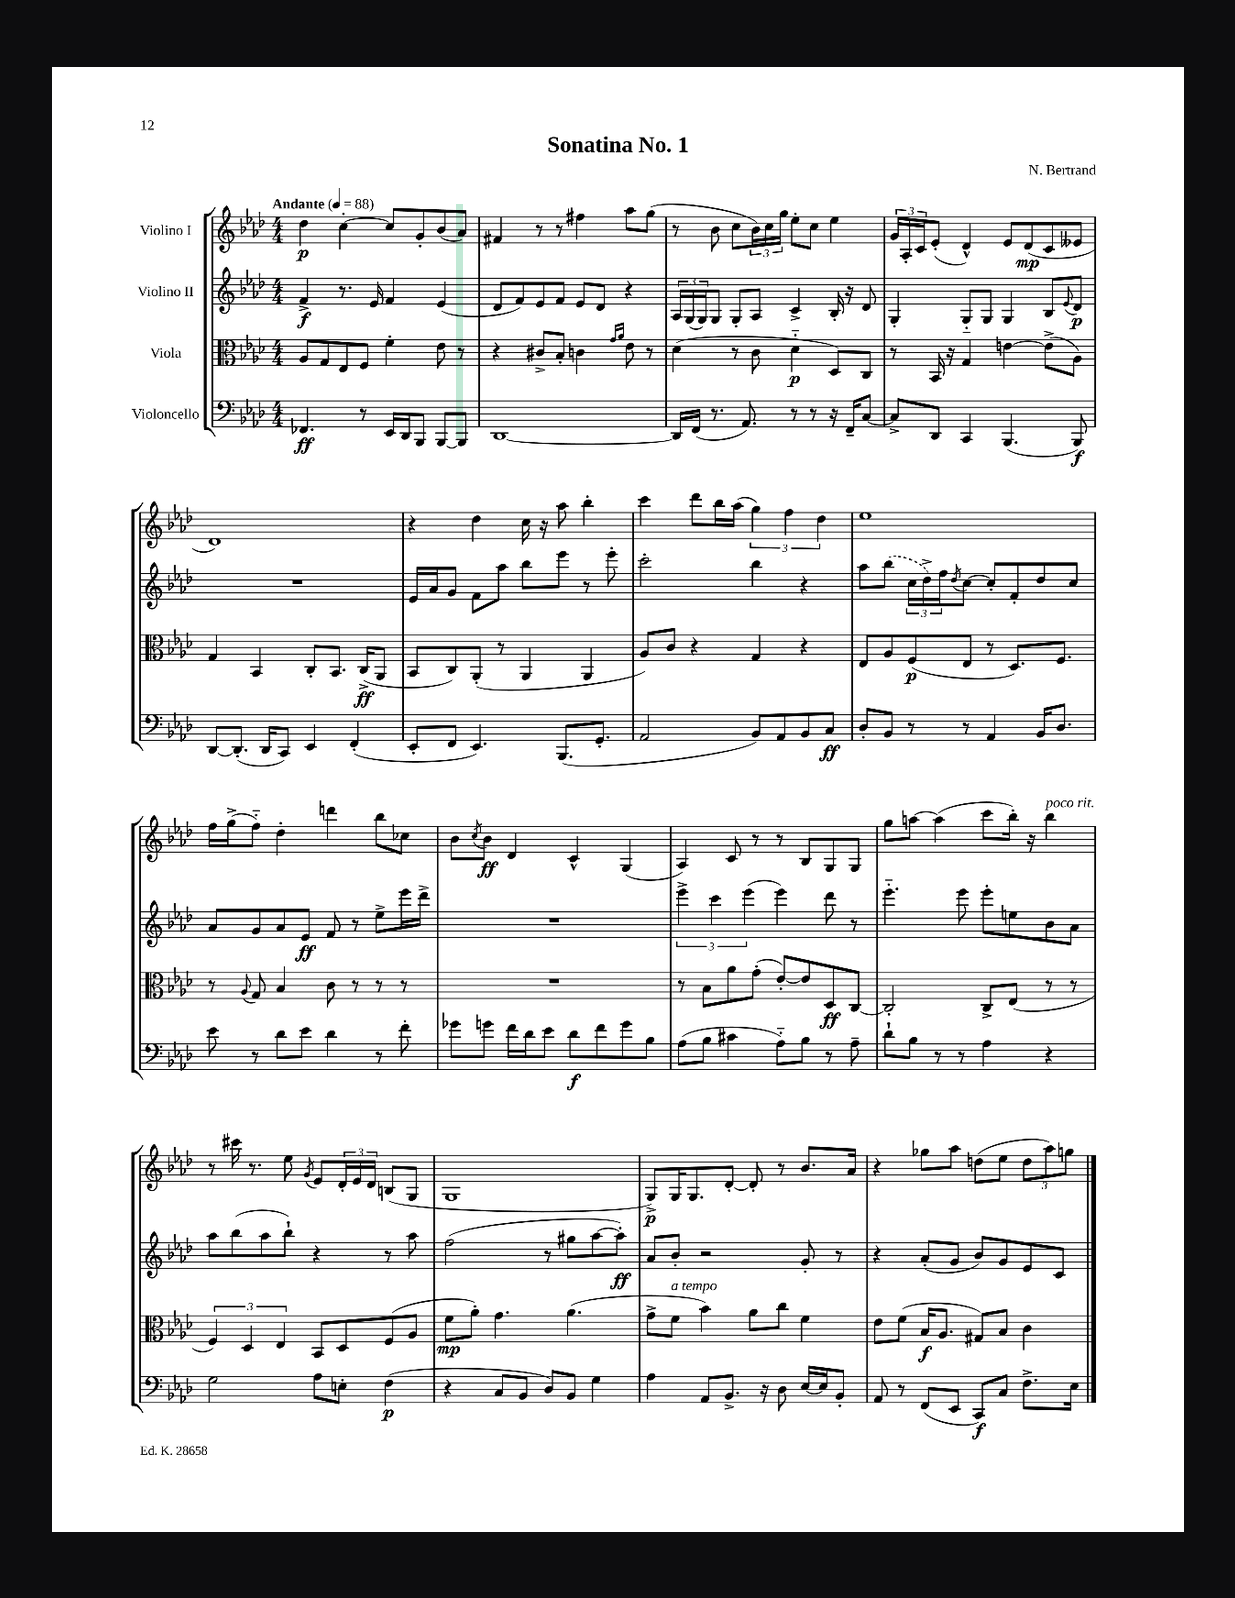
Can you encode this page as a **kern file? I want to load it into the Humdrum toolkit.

**kern	**kern	**kern	**kern
*staff4	*staff3	*staff2	*staff1
*clefF4	*clefC3	*clefG2	*clefG2
*k[b-e-a-d-]	*k[b-e-a-d-]	*k[b-e-a-d-]	*k[b-e-a-d-]
*M4/4	*M4/4	*M4/4	*M4/4
*MM88	*MM88	*MM88	*MM88
4.FF-	8A-	4f^	4dd-
.	8G	.	.
.	8E-	8.r	[4cc'
8r	8F	.	.
.	.	16e-	.
16EE-	4f'	4f	8cc]
16DD-	.	.	.
8BBB-	.	.	8g'
[8BBB-	8e-	(4e-	(8b-
8BBB-]	8r	.	8a-)
=	=	=	=
[1DD-	4r	8d-	4f#
.	.	8f)	.
.	8c#^	8e-	8r
.	8B-'	8f	8r
.	4c	8e-	4ff#
.	.	8d-	.
.	16qqg	.	.
.	16qqa-	.	.
.	8e-	4r	8aa-
.	8r	.	(8gg
=	=	=	=
16DD-]	(4d-	24A-	8r
.	.	(24G	.
(16FF	.	.	.
.	.	24G)	.
8.r	.	8G	8b-
.	8r	8G'	8cc
8.AA-)	.	.	.
.	8c	8A-	24b-)
.	.	.	24cc
.	.	.	24gg
8r	4d-'~	4c^	8ee-'
8r	.	.	8cc
16r	8D-)	16B-'	4ee-
16FF~	.	16r	.
[8C	8C	8d-	.
=	=	=	=
8C^]	8r	4G'	24g
.	.	.	24A-'
.	.	.	24c
8DD-	16BB-	.	(8e-'
.	16r	.	.
4CC	4G	8G'~	4d-^^)
.	.	8G	.
(4.BBB-	[4e	4G	8e-
.	.	.	(8d-
.	(8e^]	8B-	8c
.	.	8qqe-	.
8BBB-)	8A-)	8d-	8e--
=	=	=	=
[8DD-	4G	1r	1d-)
(8.DD-']	.	.	.
.	4BB-	.	.
16DD-	.	.	.
8CC)	.	.	.
4EE-	8C'	.	.
.	8.BB-	.	.
(4FF'	.	.	.
.	(16C^	.	.
.	8AA-	.	.
=	=	=	=
8EE-'	8BB-	16e-	4r
.	.	16a-	.
8FF	8C)	8g	.
4.EE-)	(8AA-'	8f	4dd-
.	8r	8aa-	.
.	4AA-	8bb-	16cc
.	.	.	16r
(8.BBB-	.	8eee-	8aa-
.	4AA-	8r	4bb-'
8.GG'	.	.	.
.	.	8eee-'	.
=	=	=	=
2AA-	8A-)	2ccc'	4ccc
.	8c	.	.
.	4r	.	8ddd-
.	.	.	16bb-
.	.	.	(16aa-
8BB-)	4G	4bb-	6gg)
8AA-	.	.	.
.	.	.	6ff
8BB-	4r	4r	.
.	.	.	6dd-
8C	.	.	.
=	=	=	=
8D-'	8E-	8aa-	1ee-
8BB-	8A-	(8bb-	.
8r	(8F	24cc	.
.	.	24dd-^)	.
.	.	24ff	.
.	.	8qdd-	.
8r	8E-	[8cc	.
4AA-	8r	8cc']	.
.	8.D-)	8f'	.
16BB-	.	8dd-	.
8.D-	8.F	.	.
.	.	8cc	.
=	=	=	=
8e-	8r	8a-	16ff
.	.	.	(16gg^
.	8qqA-	.	.
8r	8G	8g	8ff'~)
8d-	4B-	8a-	4dd-'
8e-	.	8e-	.
4d-	8c	8f	4ddd
.	8r	8r	.
8r	8r	8ee-^	8bb-
8f'	8r	16eee-	8cc-
.	.	16ddd-^	.
=	=	=	=
8g-	1r	1r	8b-
.	.	.	8qcc
8g	.	.	8b-
16f	.	.	4d-
16d-	.	.	.
8e-	.	.	.
8d-	.	.	4c^^
8f	.	.	.
8g	.	.	(4G
8B-	.	.	.
=	=	=	=
(8A-	8r	6eee-^	4A-)
8B-	8B-	.	.
.	.	6ccc	.
4c#	8a-	.	8c
.	.	(6eee-	.
.	(8g'	.	8r
8A-'~)	[8e-')	4eee-)	8r
8B-	8e-]	.	8B-
8r	8D-	8ddd-	8G
8A-~	[8C	8r	8G
=	=	=	=
8d-`	2C']	4.eee-'~	8gg
8B-	.	.	[8aa
8r	.	.	(4aa]
8r	.	8eee-	.
4A-	8C^	8eee-'	8ccc
.	(8E-	8ee	16bb-')
.	.	.	16r
4r	8r	8b-	4bb-
.	8r	8a-	.
=	=	=	=
2G	6F)	8aa-	8r
.	.	(8bb-	16ccc#
.	6D-	.	.
.	.	.	8.r
.	.	8aa-	.
.	6E-	.	.
.	.	8bb-`)	8ee-
.	.	.	8qg
8A-	8BB-	4r	8e-
8E'	8D-	.	24d-'
.	.	.	24e-
.	.	.	24d-
(4F	(8F	8r	(8B
.	8A-	8aa-	8G
=	=	=	=
4r	8f	(2ff	1G
.	8a-')	.	.
8C	4.g	.	.
8BB-	.	.	.
8D-)	.	8r	.
8BB-	(4.a-	8gg#	.
4G	.	[8aa-	.
.	.	8aa-'])	.
=	=	=	=
4A-	8g^	8a-	8G^)
.	8f	8b-'	16G
.	.	.	8.G
8AA-	4b-)	2r	.
8.BB-^	.	.	[8d-'
.	8a-	.	8d-']
16r	.	.	.
8D-	8cc	.	8r
[16E-	4f	8g'	8.b-
16E-]	.	.	.
8BB-'	.	8r	.
.	.	.	16a-
=	=	=	=
8AA-	8e-	4r	4r
8r	(8f	.	.
(8FF	16B-	(8a-'	8gg-
.	8.A-	.	.
8EE-	.	8g	8aa-
8CC)	8G#)	8b-)	(8dd
8C	8B-	8g	8ee-
8.F^	4c	8e-	12dd
.	.	.	12aa-)
.	.	8c	.
.	.	.	12gg
16E-	.	.	.
==	==	==	==
*-	*-	*-	*-
